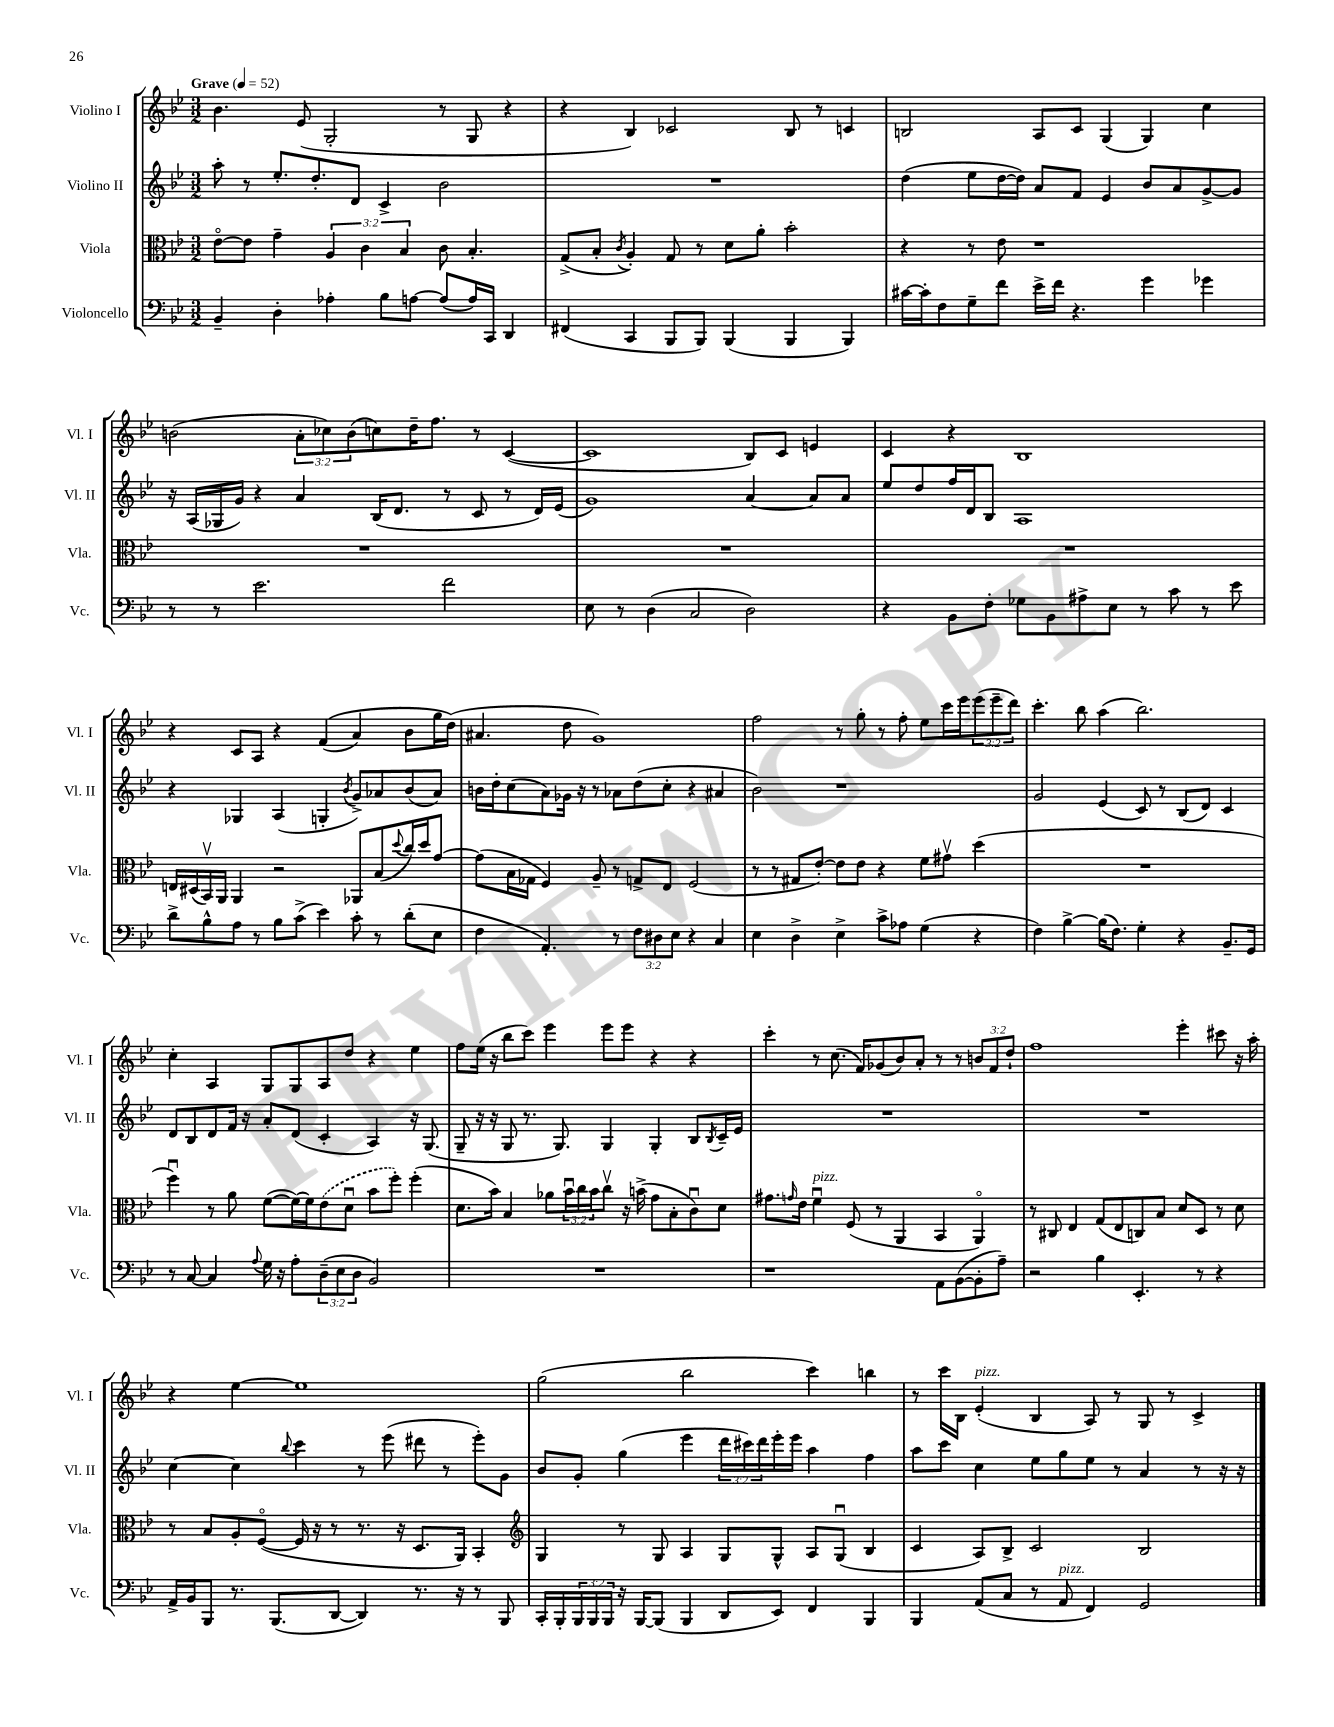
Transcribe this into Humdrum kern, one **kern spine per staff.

**kern	**kern	**kern	**kern
*staff4	*staff3	*staff2	*staff1
*clefF4	*clefC3	*clefG2	*clefG2
*k[b-e-]	*k[b-e-]	*k[b-e-]	*k[b-e-]
*M3/2	*M3/2	*M3/2	*M3/2
*MM52	*MM52	*MM52	*MM52
4BB-~	[8e-o	8aa'	4.b-
.	8e-]	8r	.
4D'	4g~	8.ee-'	.
.	.	.	(8e-
.	.	8.dd'	.
4A-'	6A	.	2G'
.	.	8d	.
.	6c	.	.
8B-	.	4c^	.
.	6B-	.	.
[8A	.	.	.
(8A]	8c	2b-	8r
16A)	4.B-'	.	8G
16CC	.	.	.
4DD	.	.	4r
=	=	=	=
(4FF#	(8G^	1.r	4r
.	8B-'	.	.
.	8qc	.	.
4CC	4A')	.	4B-)
8BBB-	8G	.	2c-
8BBB-)	8r	.	.
(4BBB-	8d	.	.
.	8a'	.	.
4BBB-	2b-'	.	8B-
.	.	.	8r
4BBB-)	.	.	4c
=	=	=	=
[16c#	4r	(4dd	2B
16c#']	.	.	.
8F	.	.	.
8G~	8r	8ee-	.
8f	8e-	[16dd	.
.	.	16dd])	.
16e-^	1r	8a	8A
16f	.	.	.
4.r	.	8f	8c
.	.	4e-	(4G
4g	.	8b-	4G)
.	.	8a	.
4g-	.	[8g^	4cc
.	.	8g]	.
=	=	=	=
8r	1.r	16r	(2b
.	.	(16A	.
8r	.	16G-	.
.	.	16g)	.
2.e-	.	4r	.
.	.	4a	12a'
.	.	.	12cc-)
.	.	.	(12b
.	.	(16B-	8cc)
.	.	8.d	.
.	.	.	16dd~
.	.	.	8.ff
2f	.	8r	.
.	.	8c	8r
.	.	8r	([4c
.	.	16d)	.
.	.	(16e-	.
=	=	=	=
8E-	1.r	1g)	1c]
8r	.	.	.
(4D	.	.	.
2C	.	.	.
2D)	.	[4a	8B-)
.	.	.	8c
.	.	8a]	4e
.	.	8a	.
=	=	=	=
4r	1.r	8ee-	4c
.	.	8dd	.
8BB-	.	16ff	4r
.	.	16d	.
8F'	.	8B-	.
8G-	.	1A	1B-
8BB-	.	.	.
8A#^	.	.	.
8E-	.	.	.
8r	.	.	.
8c	.	.	.
8r	.	.	.
8e-	.	.	.
=	=	=	=
8d^	16E	4r	4r
.	(16D#	.	.
8B-^^	16BB-v)	.	.
.	16AA	.	.
8A	4AA	4G-	8c
8r	.	.	8A
8B-	2r	(4A	4r
(8c^	.	.	.
4e-)	.	4G'	&((4f
.	.	8qb-	.
8c'	8AA-	8g^)	4a)
8r	(8B-	8a-	.
.	8qqdd	.	.
(8d'	16cc)	(8b-	8b-
.	16dd	.	.
8E-	[8g	8a-)	16gg
.	.	.	(16dd&)
=	=	=	=
4F	(8g]	16b	4.a#
.	.	16dd'	.
.	16B-	(8cc	.
.	16G-	.	.
4.AA')	4F)	8a)	.
.	.	16g-	8dd
.	.	16r	.
.	8A~	8r	1g)
8r	8r	8a-	.
12F	8G^	(8dd	.
12D#	.	.	.
.	8E-	8cc'	.
12E-	.	.	.
4r	(2F	4r	.
4C	.	4a#	.
=	=	=	=
4E-	8r	2b-)	2ff
.	8r	.	.
4D^	8G#	.	.
.	[8e-')	.	.
4E-^	8e-]	1r	8r
.	8e-	.	8gg'
8c^	4r	.	8r
8A-	.	.	8ff'
(4G	8f	.	8ee-
.	8g#v	.	16ccc
.	.	.	16eee-
4r	(4dd	.	(12eee-
.	.	.	12eee-~
.	.	.	12ddd)
=	=	=	=
4F)	1.r	2g	4.ccc'
[4B-^	.	.	.
.	.	.	8bb-
(16B-]	.	(4e-	(4aa
8.F)	.	.	.
4G'	.	8c)	2.bb-)
.	.	8r	.
4r	.	(8B-	.
.	.	8d)	.
8.BB-~	.	4c	.
16GG	.	.	.
=	=	=	=
8r	4ffu)	8d	4cc'
[8C	.	8B-	.
4C]	8r	8d	4A
.	8a	16f	.
.	.	16r	.
8qqA	.	.	.
16G	([8f	8a'	8G
16r	.	.	.
8A'	16f_)	(8d	8G
.	16f]	.	.
(12D~	(8e-	4c'	8A
12E-	.	.	.
.	8du	.	8dd
12D	.	.	.
2BB-)	8b-	4A)	4r
.	8ff')	.	.
.	(4ff'	16r	4ee-
.	.	(8.G	.
=	=	=	=
1.r	8.d	8G~	8ff
.	.	16r	(16ee-
.	16b-)	16r	16r
.	4B-	8G	8bb-
.	.	8.r	8ccc)
.	8a-	.	4eee-
.	.	8.G)	.
.	24b-u	.	.
.	24cc	.	.
.	24b-	.	.
.	8ccv	4G	8eee-
.	16r	.	8eee-
.	(16b^	.	.
.	8g	4G'	4r
.	8B-'	.	.
.	8cu)	8B-	4r
.	.	8qB-	.
.	8d	16c~	.
.	.	16e-	.
=	=	=	=
1r	8.g#	1.r	4ccc'
.	16qqg	.	.
.	16e-	.	.
.	4fu	.	8r
.	.	.	(8.cc
.	(8F	.	.
.	.	.	16f)
.	8r	.	(8g-
.	4AA	.	8b-)
.	.	.	8a'
8AA	4BB-	.	8r
([8BB-	.	.	8r
8BB-']	4AAo)	.	12b
.	.	.	12f
8A~)	.	.	.
.	.	.	12dd`
=	=	=	=
2r	8r	1.r	1ff
.	8C#	.	.
.	4E-	.	.
4B-	(8G	.	.
.	8E-	.	.
4.EE-'	8C)	.	.
.	8B-	.	.
.	8d	.	4eee-'
8r	8D	.	.
4r	8r	.	8ccc#
.	8d	.	16r
.	.	.	16aa'
=	=	=	=
16AA^	8r	[4cc	4r
16BB-	.	.	.
8BBB-	8B-	.	.
8.r	8A'	4cc]	[4ee-
.	([8Fo	.	.
(8.BBB-	.	.	.
.	.	8qqbb-	.
.	16F]	4ccc	1ee-]
.	16r	.	.
[8DD	8r	.	.
4DD])	8.r	8r	.
.	.	(8eee-	.
.	16r	.	.
8.r	8.D	8ddd#	.
.	.	8r	.
16r	16AA)	.	.
8r	4BB-'	8eee-')	.
8BBB-	.	8g	.
=	=	=	=
*	*clefG2	*	*
16CC'	4G	8b-	(2gg
16BBB-'	.	.	.
24BBB-	.	8g'	.
24BBB-	.	.	.
24BBB-	.	.	.
16r	8r	(4gg	.
[16BBB-	.	.	.
(8BBB-]	8G	.	.
4BBB-	4A	4eee-	2bb-
8DD	8G	24ddd	.
.	.	24ccc#)	.
.	.	24ddd	.
8EE-)	8G^^	16eee-'	.
.	.	16eee-	.
4FF	8A	4aa	4ccc)
.	(8Gu	.	.
4BBB-	4B-	4ff	4bb
=	=	=	=
4BBB-	4c	8aa	8r
.	.	8ccc	16ccc
.	.	.	16B-
(8AA	8A)	4cc	(4e-'
8C	8B-^	.	.
8r	2c	8ee-	4B-
8AA	.	8gg	.
4FF)	.	8ee-	8A)
.	.	8r	8r
2GG	2B-	4a	8G
.	.	.	8r
.	.	8r	4c^
.	.	16r	.
.	.	16r	.
==	==	==	==
*-	*-	*-	*-
